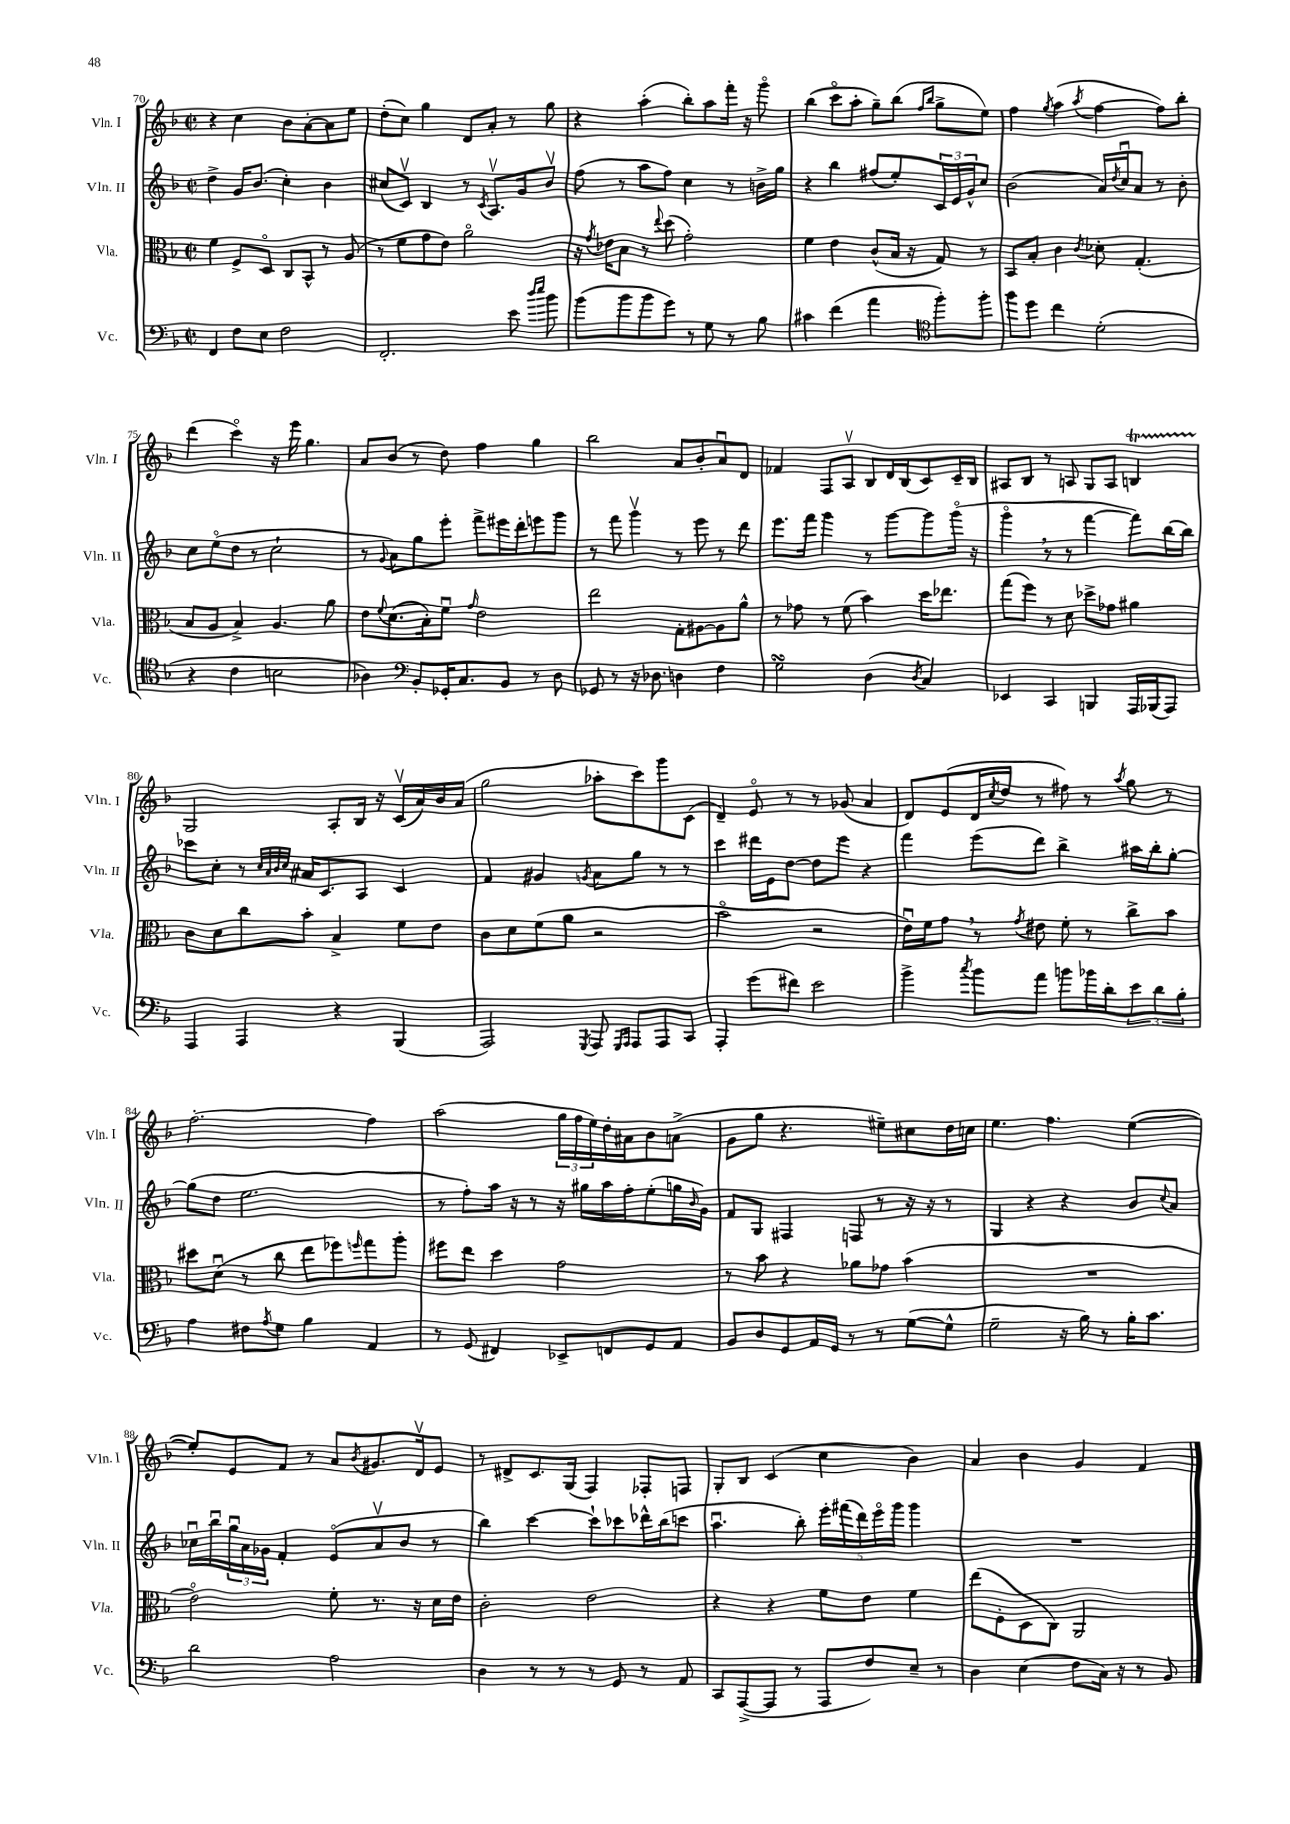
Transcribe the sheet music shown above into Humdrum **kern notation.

**kern	**kern	**kern	**kern
*staff4	*staff3	*staff2	*staff1
*clefF4	*clefC3	*clefG2	*clefG2
*k[b-]	*k[b-]	*k[b-]	*k[b-]
*M2/2	*M2/2	*M2/2	*M2/2
*met(c|)	*met(c|)	*met(c|)	*met(c|)
4FF	4f	4dd^	4r
8F	8F^	16g	4cc
.	.	(8.b-	.
8E	8Do	.	.
2F	8C	4cc')	8b-
.	8BB-^^	.	[8a'
.	8r	4b-	8a]
.	(8A	.	8ee
=	=	=	=
2.FF'	8r	(8cc#	(8dd'
.	8f	8cv)	8cc)
.	8g	4B-	4gg
.	8e)	.	.
.	2ao	8r	8d
.	.	8qc	.
.	.	8.Av	8a'
8e	.	.	8r
.	.	16g	.
16qqdd	.	.	.
16qqee	.	.	.
8b-	.	8b-v	8gg
=	=	=	=
(8b-	16r	(8ff	4r
.	8qg	.	.
.	16e-	.	.
8b-	8B-	8r	.
8b-	8r	8aa	(4aa'
.	8qqee	.	.
8g)	(8dd	8ff)	.
8r	2g')	4cc	8bb-')
8G	.	.	8aa
8r	.	8r	16fff'
.	.	.	16r
8B-	.	16b^	8gggo
.	.	16gg	.
=	=	=	=
4c#	4f	4r	(4bb-
(4f	4e	4bb-	8ccco
.	.	.	8aa'
4a	(8c^^	(8ff#	8gg~)
.	16B-	8ee')	(8bb-
.	16r	.	.
*clefC4	*	*	*
.	.	.	16qqff
.	.	.	16qqbb-
8ff')	8G)	24c	8gg^
.	.	24e	.
.	.	24g^^	.
8ff'	8r	8cc	8ee)
=	=	=	=
8ff	8BB-	(2b-	4ff
8dd	8B-'	.	.
.	.	.	8qgg
4cc	4c	.	(4aa
.	8qc	.	8qaa
(2d'	8d-'	16a)	[4ff
.	.	8qdd	.
.	.	16ccu	.
.	(4.G'	8a	.
.	.	8r	8ff])
.	.	8b-'	8bb-'
=	=	=	=
4r	8B-	8cc	(4ddd
.	8A	(8eeo	.
4c	4B-^)	8dd	4ccco)
.	.	8r	.
2B	4.A	2cc`	16r
.	.	.	16eee
.	.	.	4.gg
.	8a	.	.
=	=	=	=
4A-)	8e	8r	8a
.	8qqf	8qqg	.
.	(8.d	8a)	(8b-
*clefF4	*	*	*
8BB-'	.	8gg	8r
.	16B-')	.	.
16GG-'	8fu	8eee'	8dd)
8.C	.	.	.
.	16qqg	.	.
.	2e	8fff^	4ff
8BB-	.	16eee#	.
.	.	16ddd'	.
8r	.	8eee	4gg
8D	.	8ggg	.
=	=	=	=
8GG-	2ee	8r	2bb-
8r	.	8fff	.
16r	.	4gggv	.
8.D-	.	.	.
4D	8G'	8r	8a
.	[8A#	8eee	8b-'
4F	8A#]	8r	8au
.	8a^^	8ddd	8d
=	=	=	=
2G	8r	8.eee	4f-
.	8g-	.	.
.	.	16fff	.
.	8r	4ggg	8F
.	(8f	.	8Av
(4D	4b-)	8r	8B-
.	.	[8ggg	16d
.	.	.	(16B-
8qD	.	.	.
4C)	16dd	8ggg]	8c)
.	8.ee-	.	.
.	.	(16gggo	16c~
.	.	16r	16B-
=	=	=	=
4EE-	(8gg	4gggo	8A#
.	8ff)	.	8B-
4CC	8r	8r	8r
.	8d	8r	8A
4BBB	8dd-^	[4fff	8G
.	8g-	.	8A
16AAA	4a#	8fff])	4B
(16BBB-	.	.	.
8AAA)	.	[16bb-	.
.	.	16bb-]	.
=	=	=	=
4AAA	8c	8ccc-	2G
.	8d	8cc'	.
4AAA	8cc	8r	.
.	.	32qqcc	.
.	.	32qqa	.
.	.	32qqb-	.
.	.	32qqcc	.
.	8b-'	16a#	.
.	.	8.c	.
4r	4B-^	.	8A'
.	.	8A	16B-
.	.	.	16r
(4BBB-	8f	4c	(16cv
.	.	.	16a)
.	8e	.	16b-
.	.	.	(16a
=	=	=	=
2AAA)	8c	4f	2gg
.	8d	.	.
.	(8f	4g#	.
.	8a	.	.
8qGGG	.	8qg	.
8AAA	2r	8a	8aa-'
16qqGGG	.	.	.
16qqAAA	.	.	.
8AAA	.	8gg	8ccc)
8AAA	.	8r	8ggg
8CC	.	8r	(8c
=	=	=	=
4AAA'	2b-o	4ccc	4d~)
(8g	.	16ddd#	8eo
.	.	16e	.
8f#)	.	[8dd	8r
2e	2r	8dd]	8r
.	.	8eee	(8g-
.	.	4r	4a
=	=	=	=
4b-^	16eu)	4fff	8d)
.	16f	.	.
.	8g	.	(8e
8qcc	.	.	.
8b-	8r	(8eee	16d
.	.	.	8qcc
.	.	.	16dd
.	8qg	.	.
8a	8e#	8ddd)	8r
8b	8f'	4bb-^	8ff#)
16b-	8r	.	8r
16d'	.	.	.
.	.	.	8qaa
12e	8cc^	16aa#	8gg
.	.	16bb-'	.
12d	.	.	.
.	8b-	[8gg'	8r
12B-'	.	.	.
=	=	=	=
4A	8dd#	(8gg]	[2.ff'
.	(8du	8dd	.
8F#	8r	2.ee	.
8qA	.	.	.
8G	8cc	.	.
4B-	8ee	.	.
.	8ff-)	.	.
.	16qqff	.	.
4AA	8gg	.	4ff]
.	8aa'	.	.
=	=	=	=
8r	8ff#	8r	(2aa
(8GG	8ee	8ff')	.
4FF#)	4dd	16aa	.
.	.	16r	.
.	.	8r	.
8EE-^	2g	16r	24gg
.	.	.	24ff
.	.	16gg#	.
.	.	.	24ee)
8FF	.	16aa	16dd'
.	.	16ff'	16a#
8GG	.	(8ee'	8b-
8AA	.	16gg	(8a^
.	.	16qqb-	.
.	.	16g)	.
=	=	=	=
8BB-	8r	8f	8g
8D	8b-	8G	8gg
8GG	4r	4F#	4.r
16AA	.	.	.
16GG	.	.	.
8r	8a-	8F	.
8r	8g-	8r	8ee#~)
([8G	(4b-	16r	8cc#
.	.	16r	.
8G^^]	.	8r	16dd
.	.	.	16cc
=	=	=	=
2G~	1r	4G	4.ee
.	.	4r	.
.	.	.	4.ff
16r	.	4r	.
16B-)	.	.	.
8r	.	.	.
16B-'	.	8b-	([4ee
8.c	.	.	.
.	.	8qqcc	.
.	.	8a	.
=	=	=	=
2d	2eo)	16cc-u	8ee'])
.	.	16bb-u	.
.	.	24ggu	8e
.	.	24a	.
.	.	24g-	.
.	.	4f'	8f
.	.	.	8r
2A	8f'	(8eo	8a
.	.	.	8qb-
.	8.r	8av	8.g#
.	.	8b-	.
.	16r	.	16dv
.	16d	8r	8e
.	16e	.	.
=	=	=	=
4D	2c'	4bb-)	8r
.	.	.	8d#^
8r	.	[4ccc	8.c
8r	.	.	.
.	.	.	(16G
8r	2e	8ccc`]	4F)
8GG	.	8ccc-	.
8r	.	16ddd-^^	8F-'
.	.	(16bb-	.
8AA	.	8ccc	8F
=	=	=	=
8CC	4r	4.aau	8G'
([8AAA^	.	.	8B-
8AAA]	4r	.	(4c
8r	.	8bb-')	.
8AAA	8f	20eee'	4cc
.	.	(20fff#	.
.	.	20ddd)	.
8F)	8e	.	.
.	.	20eeeo	.
.	.	20ggg	.
8E~	4f	4ggg	4b-)
8r	.	.	.
=	=	=	=
4D	(8ee	1r	4a
.	8F'	.	.
(4E	8D	.	4b-
.	8C)	.	.
8F	2AA	.	4g
16C)	.	.	.
16r	.	.	.
8r	.	.	4f
8BB-	.	.	.
==	==	==	==
*-	*-	*-	*-
